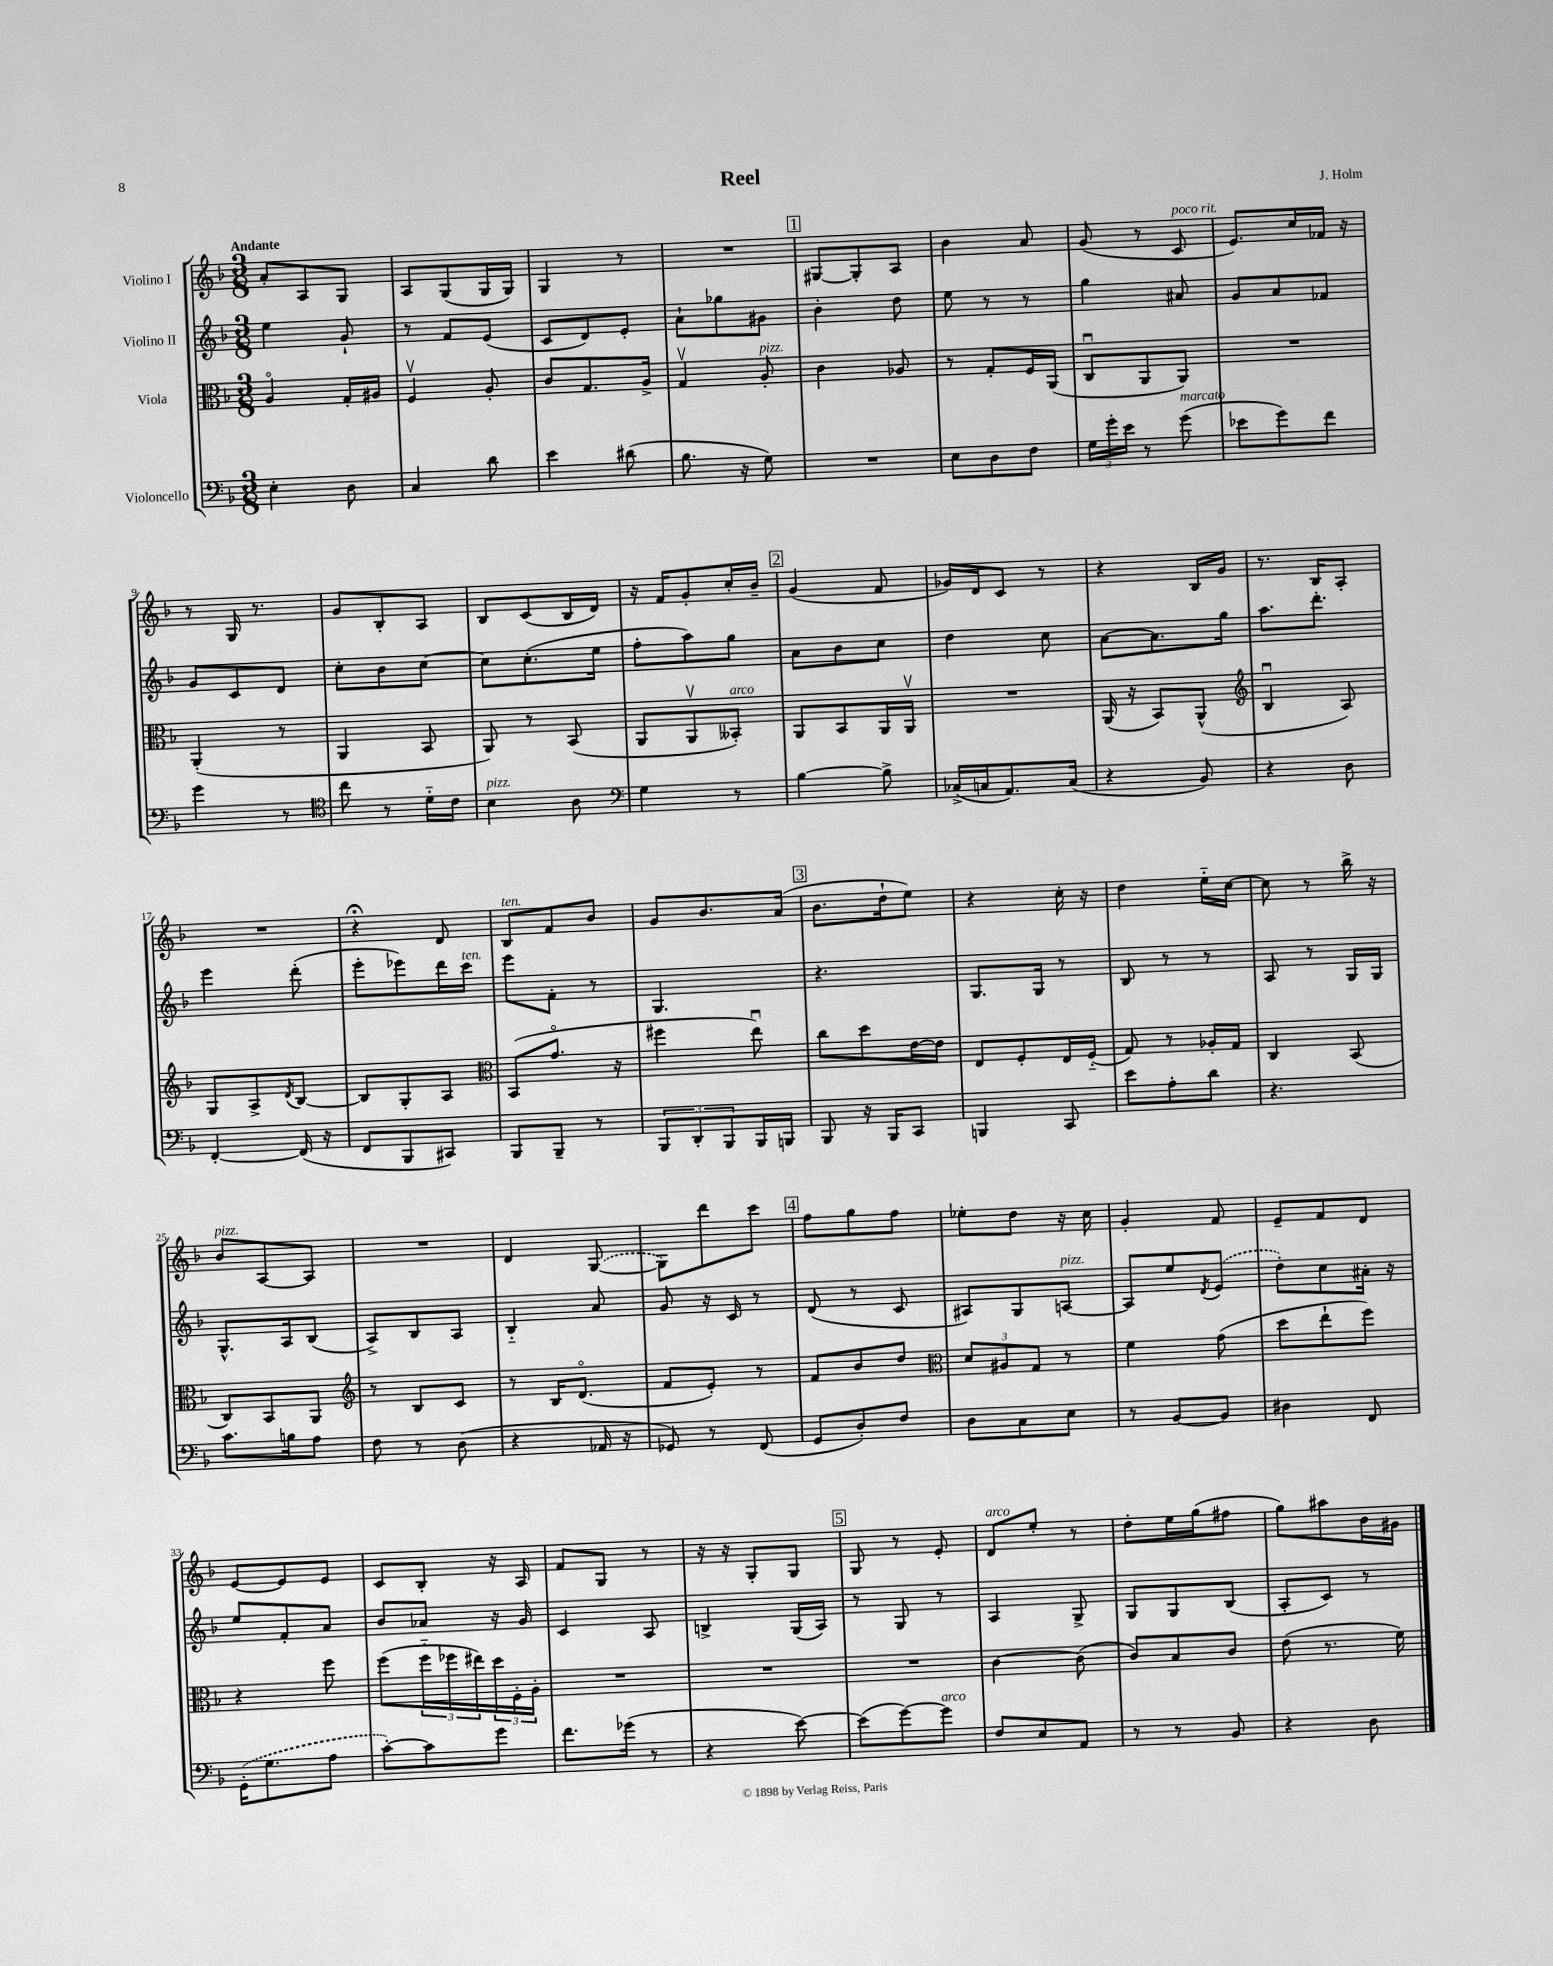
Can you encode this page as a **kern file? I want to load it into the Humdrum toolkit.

**kern	**kern	**kern	**kern
*part4	*part3	*part2	*part1
*staff4	*staff3	*staff2	*staff1
*I"Violoncello	*I"Viola	*I"Violino II	*I"Violino I
*clefF4	*clefC3	*clefG2	*clefG2
*k[b-]	*k[b-]	*k[b-]	*k[b-]
*M3/8	*M3/8	*M3/8	*M3/8
=1	=1	=1	=1
!	!	!	!LO:TX:a:B:t=Andante
4E'\	4A/	4ee\	8a'/L
.	.	.	8A/
8D\	16G'/LL	8g`/	8G/J
.	16A#X/JJ	.	.
=2	=2	=2	=2
4C/	4Fv/	8r	8A/L
.	.	8f/L	(8G/
8d\	8A'/	(8e/J	16G/L
.	.	.	16G/JJ)
=3	=3	=3	=3
4e\	8c/L	8c/L	4G/
.	8.G/	8d/)	.
(8d#X\	.	8e'/J	8r
.	16A^/Jk	.	.
=4	=4	=4	=4
8.B-\	4Gv/	8a`\L	4.r
.	.	8gg-X\	.
16r	.	.	.
!	!LO:TX:a:i:t=pizz.	!	!
8G\)	8A'/	8g#X\J	.
!!LO:REH:place=s1:t=1
=5	=5	=5	=5
4.r	4c\	4b-'\	[8G#X/L
.	.	.	8G#'/]
.	8A-X/	8dd\	8A/J
=6	=6	=6	=6
8E\L	8r	8ee\	4b-\
8D\	8G'/L	8r	.
8F\J	16F/L	8r	8a/
.	(16AA/JJ	.	.
=7	=7	=7	=7
24G\LL	8Cu/L	4gg\	(8g/
24g'\	.	.	.
24e\JJ	.	.	.
8r	8AA/	.	8r
!	!	!	!LO:TX:a:i:t=poco rit.
!LO:TX:a:i:t=marcato	!	!	!
(8g\	8AA/J)	8a#X/	8c/
=8	=8	=8	=8
8e-X\L	4.r	8g/L	8.e/L)
8g\)	.	8a/	.
.	.	.	16cc/L
8f\J	.	8f-X/J	16f-X/JJ
.	.	.	16r
!!LO:LB:g=z
=9	=9	=9	=9
4g\	(4AA'/	8g/L	8r
.	.	8c/	16G/
.	.	.	8.r
8r	8r	8d/J	.
=10	=10	=10	=10
*clefC4	*	*	*
8cc\	4AA/	8cc'\L	8g/L
8r	.	8b-\	8B-'/
16d\LL	8BB-/	[8cc\J	8A/J
16c\JJ	.	.	.
=11	=11	=11	=11
!LO:TX:a:i:t=pizz.	!	!	!
4B-\	8AA/)	8cc\L]	8B-/L
.	8r	(8.cc'\	(8c/
8A\	(8BB-/	.	16B-/L
.	.	16ee\Jk	16d/JJ)
=12	=12	=12	=12
*clefF4	*	*	*
4G\	8AA/L	8ff'\L	16r
.	.	.	16f/KL
.	8AAv/	8aa\)	8g'/
!	!LO:TX:a:i:t=arco	!	!
8r	8BB--X'/J)	8gg\J	16cc'/L
.	.	.	16b-~/JJ
!!LO:REH:place=s1:t=2
=13	=13	=13	=13
[4B-\	8AA/L	8a\L	(4g/
.	8BB-/	8b-\	.
8B-^\]	16AA/L	8cc\J	8f/
.	16AAv/JJ	.	.
=14	=14	=14	=14
(16C-X^/LL	4.r	4dd\	16g-X/LL)
16Cn/J	.	.	16d/J
8.AA/)	.	.	8c/J
.	.	8cc\	8r
(16C/Jk	.	.	.
=15	=15	=15	=15
4r	(16AA/	[8a\L	4r
.	16r	.	.
.	8BB-/L)	8.a\]	.
8BB-/)	(8AA^^/J	.	16B-/LL
.	.	16gg\Jk	16g/JJ
=16	=16	=16	=16
*	*clefG2	*	*
4r	4B-u/	8.aa\L	8.r
.	.	8.ddd'\J	16B-/KL
8D\	8A/)	.	8A'/J
!!LO:LB:g=z
=17	=17	=17	=17
[4FF'/	8G/L	4eee\	4.r
.	8A^/	.	.
.	8qd/	.	.
(16FF/]	[8B-/J	(8ddd'\	.
16r	.	.	.
=18	=18	=18	=18
8FF/L	8B-/L]	8eee'\L	4r;<
8BBB-/	8G'/	8eee-X\)	.
8CC#X/J)	8A/J	16ddd\L	8d/
!	!	!LO:TX:a:i:t=ten.	!
.	.	16ccc\JJ	.
=19	=19	=19	=19
*	*clefC3	*	*
!	!	!	!LO:TX:a:i:t=ten.
8BBB-/L	(8BB-/L	8eee\L	8B-/L
8BBB-~/J	8.g/J	8f'\J	8f/
8r	.	8r	8b-/J
.	16r	.	.
=20	=20	=20	=20
12BBB-/L	4ff#X\	4.G/	8g/L
12DD'/	.	.	.
.	.	.	8.b-/
12BBB-/	.	.	.
16BBB-/L	8eeu\)	.	.
16BBBn/JJ	.	.	(16a/Jk
!!LO:REH:place=s1:t=3
=21	=21	=21	=21
8BBB-/	8cc\L	4.r	8.b-\L
16r	8dd\	.	.
16BBB-/KL	.	.	16dd`\k
8CC/J	[16e\L	.	8ee\J)
.	16e\JJ]	.	.
=22	=22	=22	=22
4BBBn/	8E/L	8.G/L	4r
.	8F'/	.	.
.	.	16G/Jk	.
8CC/	16E/L	8r	16cc'\
.	(16F/JJ	.	16r
=23	=23	=23	=23
8e\L	8G/)	8B-/	4dd\
8A'\	8r	8r	.
8d\J	16A-X'/LL	8r	16ee\LL
.	16G/JJ	.	[16cc\JJ
=24	=24	=24	=24
4.r	4C/	8A/	8cc\]
.	.	8r	8r
.	(8BB-/	16G/LL	16bb-^\
.	.	16G/JJ	16r
!!LO:LB:g=z
=25	=25	=25	=25
!	!	!	!LO:TX:a:i:t=pizz.
8.c\L	8C/L)	8.G^^/L	8b-/L
.	8BB-/	.	[8A/
16Bn\k	.	16A/k	.
8A\J	8AA/J	(8B-/J	8A/J]
=26	=26	=26	=26
*	*clefG2	*	*
8F\	8r	8A^/L)	4.r
8r	8B-/L	8B-/	.
(8D\	8c/J	8A/J	.
=27	=27	=27	=27
4r	8r	4B-/	4d/
.	16B-/KL	.	.
.	(8.d/J	.	.
16AA-X/	.	8a/	([8G/
16r	.	.	.
=28	=28	=28	=28
8GG-X/)	8f/L	8g/	8G\L])
8r	8e'/J)	16r	8ddd\
.	.	16c/	.
(8FF/	8r	8r	8ccc\J
!!LO:REH:place=s1:t=4
=29	=29	=29	=29
8GG/L	8f/L	(8d/	8ff\L
8D'/)	8b-/	8r	8gg\
8F/J	8dd/J	8c/	8ff\J
=30	=30	=30	=30
*	*clefC3	*	*
8D\L	12d/L	8A#X/L)	8ee-X'\L
.	12A#X/	.	.
8C\	.	8G/	8dd\J
.	12G/J	.	.
!	!	!LO:TX:a:i:t=pizz.	!
8E\J	8r	[8An/J	16r
.	.	.	16cc\
=31	=31	=31	=31
8r	4f\	8A/L]	4g'/
[8BB-/L	.	8ee/	.
.	.	8qd/	.
8BB-/J]	(8g\	(8e/J	8f/
=32	=32	=32	=32
4D#X\	8dd\L	8dd'\L)	8e~/L
.	8ee`\	8cc\	8f/
8FF/	8ff\J)	16a#X'\Jk	8d/J
.	.	16r	.
!!LO:LB:g=z
=33	=33	=33	=33
(16GG'\KL	4r	8ee/L	[8e/L
8.G\	.	.	.
.	.	8f'/	8e/]
8A\J	8ff\	8a/J	8e/J
=34	=34	=34	=34
[8c'\L)	(8ff\L	8b-/L	8c/L
8c\]	24ff\L	8a-X/J	8B-'/J
.	24ff-X\	.	.
.	24ee#X\)	.	.
8g\J	24dd\	16r	16r
.	24F'\	.	.
.	.	16g/	16A/
.	24A'\JJ	.	.
=35	=35	=35	=35
8.f\L	4.r	4c/	8f/L
.	.	.	8G/J
(16g-X\Jk	.	.	.
8r	.	8A/	8r
=36	=36	=36	=36
4r	4.r	4Bn^/	16r
.	.	.	16r
.	.	.	8G'/L
[8e\)	.	(16G/LL	8G/J
.	.	16A/JJ)	.
!!LO:REH:place=s1:t=5
=37	=37	=37	=37
(8e\L]	4.r	8r	8G/
[8g\)	.	8G/	8r
!LO:TX:a:i:t=arco	!	!	!
8g\J]	.	8r	8e'/
=38	=38	=38	=38
!	!	!	!LO:TX:a:i:t=arco
8F/L	[4c\	4A/	8d/L
8E/	.	.	8ee'/J
8AA/J	(8c\]	8G^/	8r
=39	=39	=39	=39
8r	8c/L)	8G/L	8dd'\L
8r	8B-/	8G/	16ee\L
.	.	.	(16gg\J
8BB-/	8c/J	(8B-/J	8ff#X\J
=40	=40	=40	=40
4r	(8e\	8A'/L	8gg\L)
.	8.r	8c/J)	8aa#X\
8D\	.	8r	16b-\L
.	16f\)	.	16g#X\JJ
==	==	==	==
*-	*-	*-	*-
